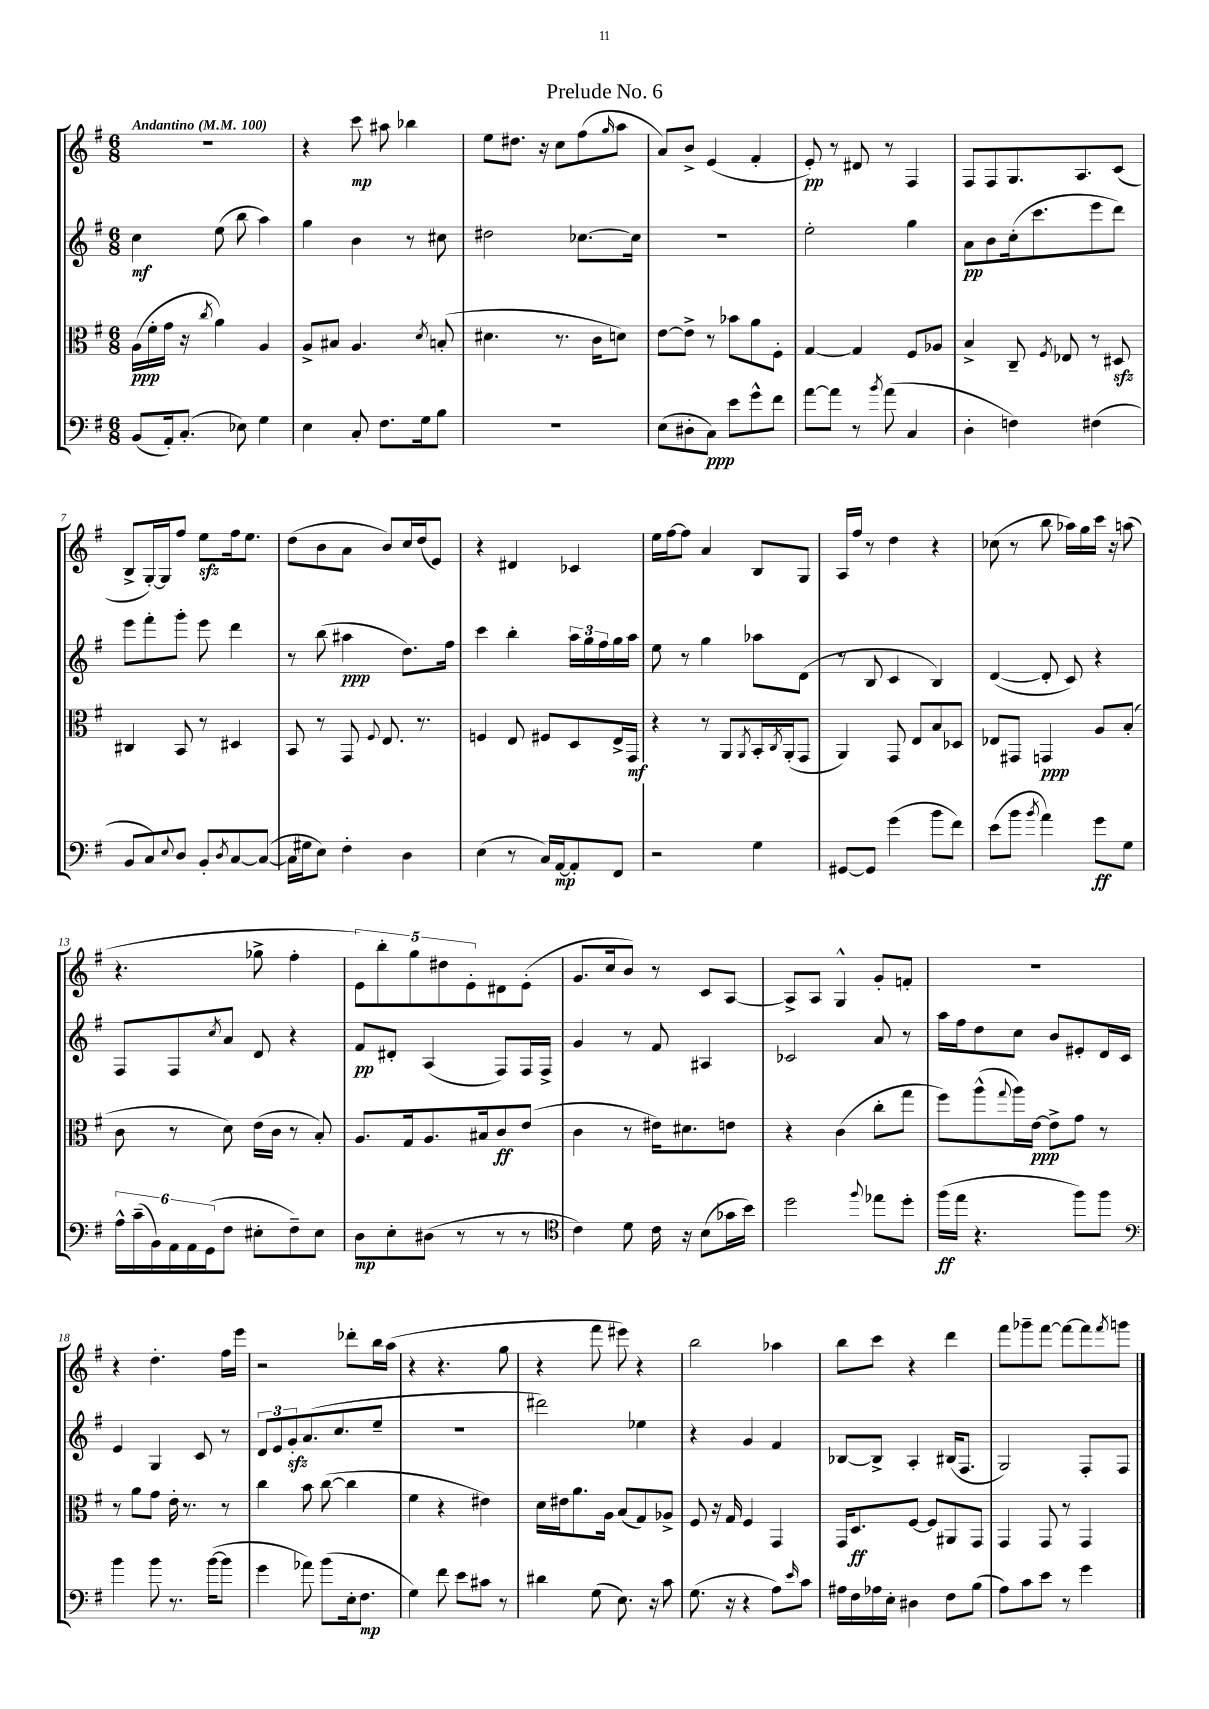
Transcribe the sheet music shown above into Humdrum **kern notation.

**kern	**kern	**kern	**kern
*staff4	*staff3	*staff2	*staff1
*clefF4	*clefC3	*clefG2	*clefG2
*k[f#]	*k[f#]	*k[f#]	*k[f#]
*M6/8	*M6/8	*M6/8	*M6/8
*MM100	*MM100	*MM100	*MM100
(8BB	(16A	4cc	2.r
.	16f#'	.	.
16AA')	16g	.	.
(8.C'	16r	.	.
.	8qcc	.	.
.	4a)	(8ee	.
8E-)	.	8bb	.
4G	4A	4aa)	.
=	=	=	=
4E	8A^	4gg	4r
.	8B#	.	.
8C'	4.A	4b	8ccc
8.F#	.	.	8aa#
.	.	8r	4bb-
16G	.	.	.
.	8qd	.	.
8B	(8B'	8cc#	.
=	=	=	=
2.r	4.d#	2dd#	8ee
.	.	.	8.dd#
.	.	.	16r
.	8.r	.	8cc
.	.	[8.cc-	(8ff#
.	16c	.	.
.	.	.	16qqgg
.	8d)	.	8aa
.	.	16cc-]	.
=	=	=	=
(8E	[8e	2.r	8a)
8D#'	8e^]	.	8b^
8C)	8r	.	(4e
8e	8b-	.	.
8g^^	8a	.	4f#'
8f#	8F#'	.	.
=	=	=	=
[8a	[4G	2ee'	8e')
8a]	.	.	8r
8r	4G]	.	8d#
8qb	.	.	.
(8a	.	.	8r
4C	8F#	4gg	4F#
.	8A-	.	.
=	=	=	=
4D'	4B^	8a	8F#
.	.	8b	8F#
4F)	8C~	(16cc'	8.G
.	.	8.ccc	.
.	8qF#	.	.
.	8E-	.	.
.	.	.	8.A
(4F#	8r	8eee	.
.	8D#	8ddd)	(8c
=	=	=	=
8BB	4C#	8eee	8B^
8C)	.	8fff#'	[16G')
.	.	.	16G]
8qqE	.	.	.
8D	8BB	8ggg'	8ff#
8BB'	8r	8eee	8ee
8qD	.	.	.
[8C	4D#	4ddd	16ff#
.	.	.	8.ee
(8C_	.	.	.
=	=	=	=
16C]	8BB	8r	(8dd
16G#	.	.	.
8E)	8r	(8bb	8b
4F#'	8GG	4aa#	8a
.	8qqF#	.	.
.	8.E	.	8b)
4D	.	8.dd)	16cc
.	8.r	.	(16dd
.	.	.	8e)
.	.	16ff#	.
=	=	=	=
(4E	4F	4ccc	4r
8r	8E	4bb'	4d#
16C)	8F#	.	.
[16AA	.	.	.
8AA']	8D	24aa	4c-
.	.	24gg	.
.	.	24ff#	.
8FF#	16E^	16gg	.
.	16GG	16aa	.
=	=	=	=
2r	4r	8ee	16ee
.	.	.	[16ff#
.	.	8r	8ff#]
.	8r	4gg	4a
.	8AA	.	.
.	8qAA	.	.
4G	16BB'	8aa-	8B
.	8qC	.	.
.	(16AA'	.	.
.	8GG	(8d	8G
=	=	=	=
[8GG#	4AA)	8r	16A
.	.	.	16ff#
8GG#]	.	8B	8r
(4g	8GG	4c	4dd
.	8E	.	.
8b	8B	4B)	4r
8f#)	8D-	.	.
=	=	=	=
(8e	8E-	([4d	(8cc-
8b	8GG#	.	8r
8qb	.	.	.
4a)	4GG	8d']	8bb
.	.	8c)	16aa-)
.	.	.	16gg
8g	8A	4r	16ccc
.	.	.	16r
8G	(8B'	.	(8aa
=	=	=	=
24A^^	8c	8F#	4.r
(24c~	.	.	.
24BB)	.	.	.
24AA	8r	8F#	.
24AA	.	.	.
(24GG	.	.	.
.	.	8qcc	.
8F#	8d)	8a	.
8E#'	(16e	8d	8gg-^
.	16c	.	.
8F#~)	8r	4r	4ff#'
8E#	8B')	.	.
=	=	=	=
8D	8.A	8f#	10e)
.	.	.	10bb'
8E'	.	8d#'	.
.	16G	.	.
.	.	.	10gg
(8D#	8.A	(4A	.
.	.	.	10dd#
8r	.	.	.
.	.	.	10e'
.	16B#	.	.
8r	8c	8F#)	8d#
8r	(8e	16F#	(8e'
.	.	16F#^	.
=	=	=	=
*clefC4	*	*	*
4c)	4c	4g	8.g
.	.	.	16cc
8d	8r	8r	8b)
16c	16e#)	8f#	8r
16r	8.d#	.	.
(8B	.	4A#	8c
16g-	8e	.	[8A
16b)	.	.	.
=	=	=	=
2dd	4r	2c-	8A^]
.	.	.	8A
.	(4c	.	4G^^
8qqff#	.	.	.
8ee-	8cc'	8a	8g'
8dd'	8gg	8r	8f'
=	=	=	=
(16ff#	8ff#)	16aa	2.r
16ee	.	16ff#	.
4.r	(8aa^^	8dd	.
.	8qqgg	.	.
.	16aa)	8cc	.
.	[16e	.	.
.	8e^]	8b	.
8ff#)	8g	8e#'	.
8ff#	8r	16d	.
.	.	16c	.
=	=	=	=
*clefF4	*	*	*
4b	8r	4e	4r
.	8a	.	.
8b	8g	4G	4.dd'
8.r	16e'	.	.
.	8.r	.	.
.	.	8c	.
([16b	.	.	.
8b]	8r	8r	16ff#
.	.	.	16eee
=	=	=	=
4g	4cc	12d	2r
.	.	12e	.
.	.	12g'	.
8a-)	8b	(8.a	.
(8b	([8cc	.	.
.	.	8.cc	.
16E'	4cc]	.	8ddd-'
8.F#	.	.	.
.	.	8ee~	16bb
.	.	.	(16aa
=	=	=	=
4G)	4f#	2.r	4r
8f#	4r	.	4.r
8e	.	.	.
8c#	4e#)	.	.
8r	.	.	8gg
=	=	=	=
4d#	16d	2ddd#)	4r
.	16e#	.	.
.	8.a	.	.
(8G	.	.	8fff#
.	16A	.	.
8.E)	(8B	.	8eee#)
.	8G)	4ee-	4r
16r	.	.	.
8c	8A-^	.	.
=	=	=	=
(8.G	8F#	4r	2bb
.	16r	.	.
16r	16G	.	.
4r	4F#	4g	.
8A)	4GG	4f#	4aa-
16qqe	.	.	.
8c	.	.	.
=	=	=	=
16A#	16GG	[8B-	8bb
16F#	8.D	.	.
16A-	.	8B-^]	8ccc
16E'	.	.	.
4D#	[8F#	4A'	4r
.	8F#]	.	.
8F#	8AA#	(16B#	4ddd
.	.	8.F#	.
(8B	8GG	.	.
=	=	=	=
8A)	4GG	2G)	8fff#
8c	.	.	8ggg-~
8e	8GG	.	[8fff#
8r	8r	.	8fff#_
4g	4GG	8F#'	8fff#]
.	.	.	8qfff#
.	.	8F#	8ggg
==	==	==	==
*-	*-	*-	*-
